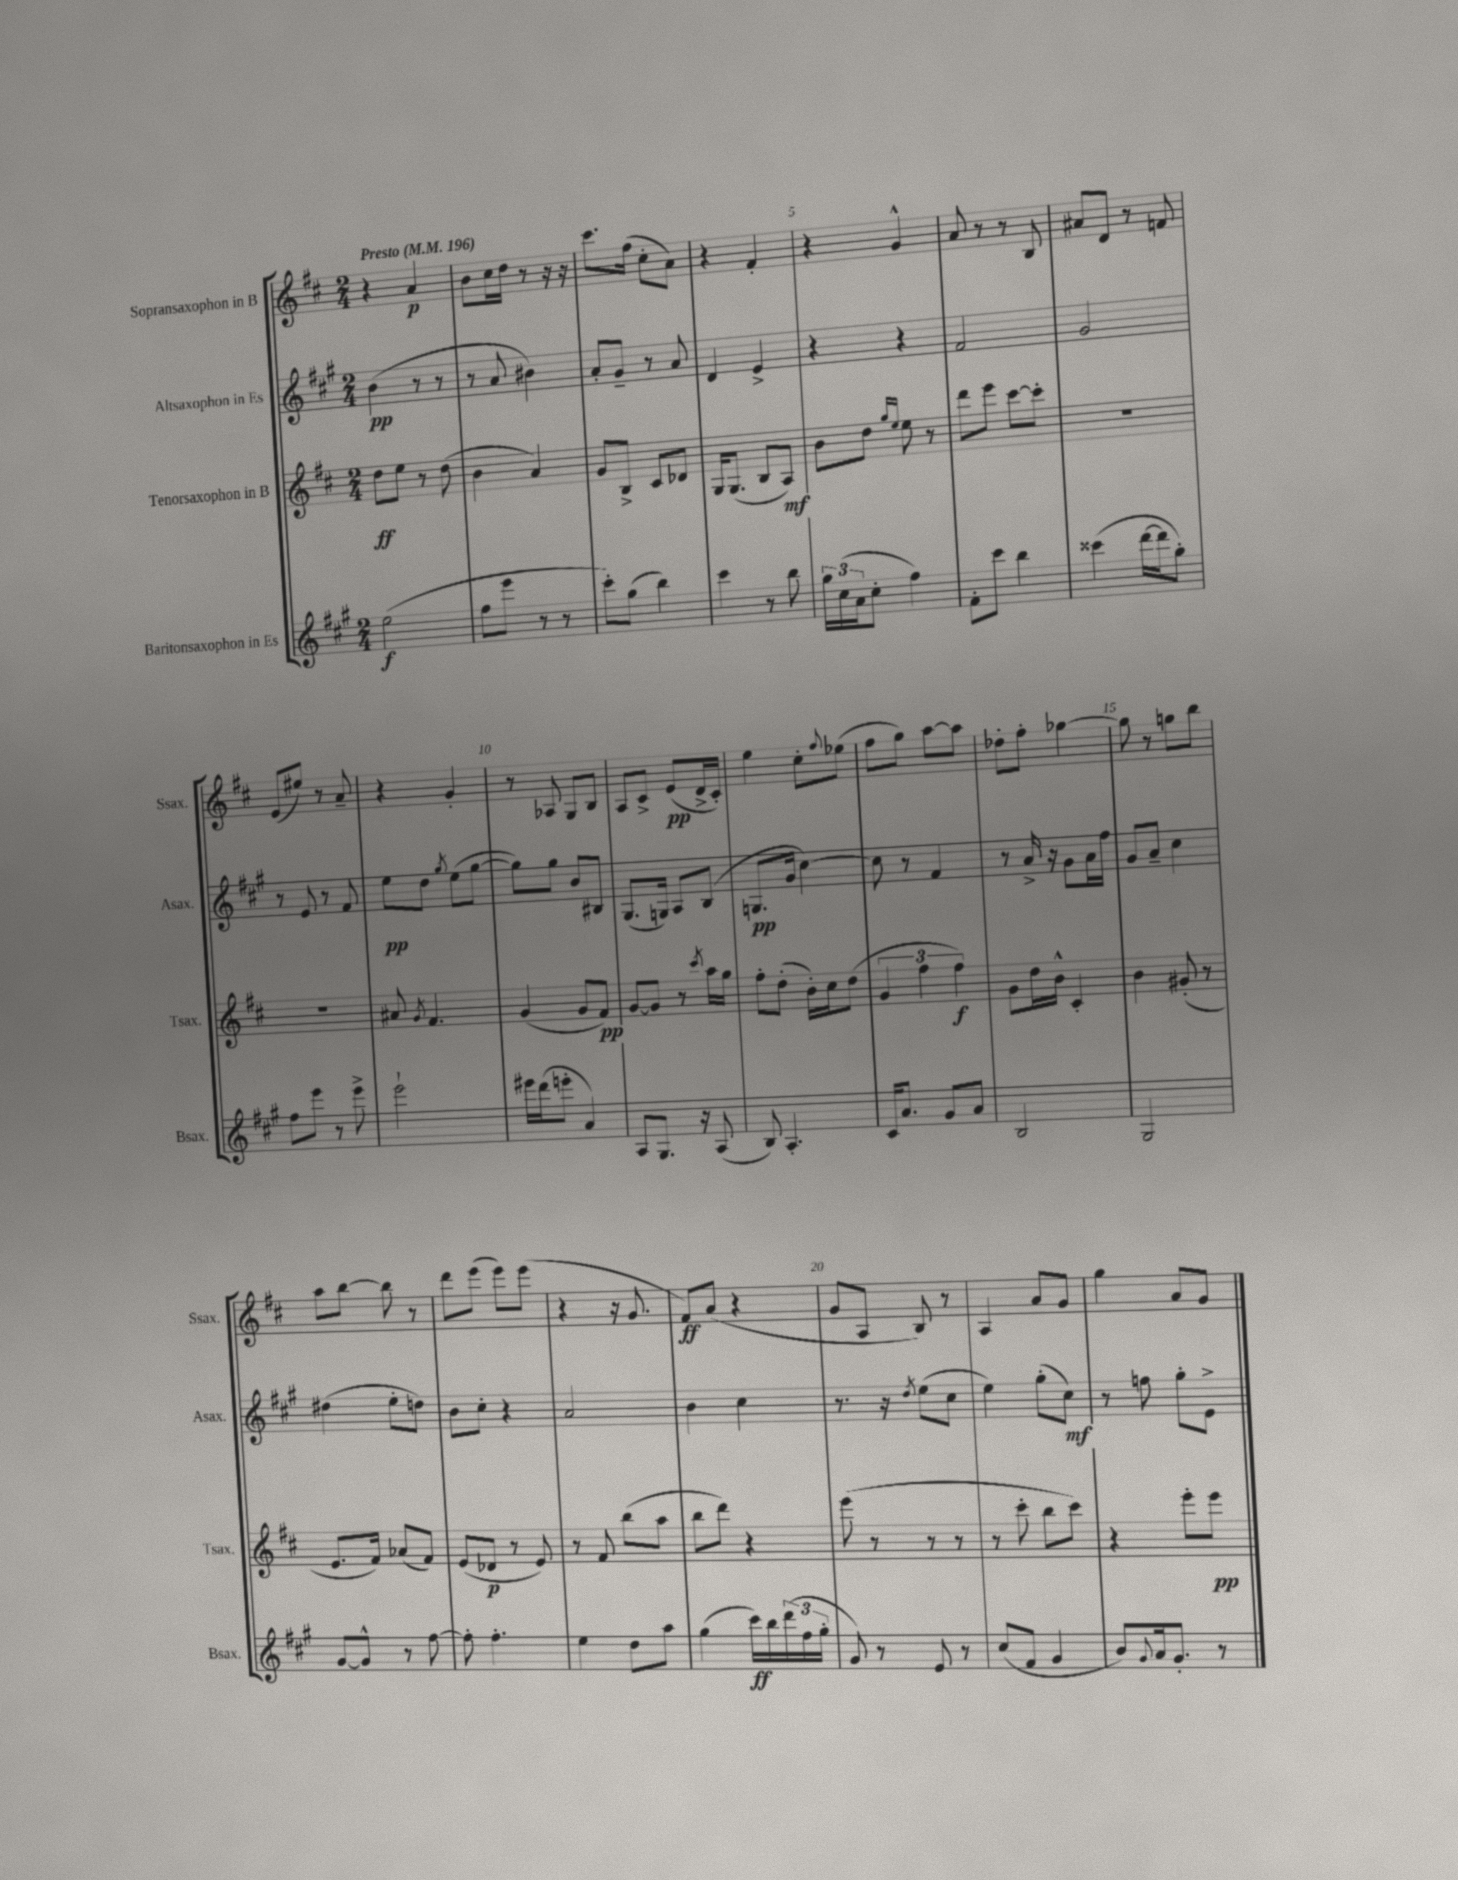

**kern	**dynam	**kern	**dynam	**kern	**dynam	**kern	**dynam
*part4	*part4	*part3	*part3	*part2	*part2	*part1	*part1
*staff4	*staff4	*staff3	*staff3	*staff2	*staff2	*staff1	*staff1
*I"Baritonsaxophon in Es	*	*I"Tenorsaxophon in B	*	*I"Altsaxophon in Es	*	*I"Sopransaxophon in B	*
*I'Bsax.	*	*I'Tsax.	*	*I'Asax.	*	*I'Ssax.	*
*clefG2	*	*clefG2	*	*clefG2	*	*clefG2	*
*k[f#c#g#]	*	*k[f#c#]	*	*k[f#c#g#]	*	*k[f#c#]	*
*M2/4	*	*M2/4	*	*M2/4	*	*M2/4	*
*MM196	*	*MM196	*	*MM196	*	*MM196	*
=1	=1	=1	=1	=1	=1	=1	=1
!	!	!	!	!	!	!LO:TX:a:B:t=Presto	!
(2ee\	f	8dd\L	ff	(4b\	pp	4r	.
.	.	8ee\J	.	.	.	.	.
.	.	8r	.	8r	.	4a/	p
.	.	(8dd\	.	8r	.	.	.
=2	=2	=2	=2	=2	=2	=2	=2
8ff#\L	.	4b\	.	8r	.	8b\L	.
8eee\J	.	.	.	8a/	.	16cc#\L	.
.	.	.	.	.	.	16dd\JJ	.
8r	.	4a/)	.	4b#X\)	.	8r	.
8r	.	.	.	.	.	16r	.
.	.	.	.	.	.	16r	.
=3	=3	=3	=3	=3	=3	=3	=3
8ccc#'\L)	.	8g/L	.	8a'/L	.	8.ccc#\L	.
(8gg#\J	.	8B^/J	.	8g#~/J	.	.	.
.	.	.	.	.	.	(16ff#\Jk	.
4bb\)	.	8c#/L	.	8r	.	8cc#'\L	.
.	.	8d-X/J	.	8a/	.	8a\J)	.
=4	=4	=4	=4	=4	=4	=4	=4
4ccc#\	.	16G/KL	.	4d/	.	4r	.
.	.	(8.G/J	.	.	.	.	.
8r	.	8B/L	.	4e^/	.	4f#'/	.
8bb\	.	8A/J)	mf	.	.	.	.
=5	=5	=5	=5	=5	=5	=5	=5
24gg#\LL	.	8b\L	.	4r	.	4r	.
(24cc#\	.	.	.	.	.	.	.
24a\J	.	.	.	.	.	.	.
8cc#'\J	.	8dd\J	.	.	.	.	.
.	.	16qqgg/LL	.	.	.	.	.
.	.	16qqee/JJ	.	.	.	.	.
4ff#\)	.	8ee\	.	4r	.	4g^^/	.
.	.	8r	.	.	.	.	.
=6	=6	=6	=6	=6	=6	=6	=6
8f#'\L	.	8ddd\L	.	2f#/	.	8a/	.
8ccc#\J	.	8eee\J	.	.	.	8r	.
4bb\	.	[8ccc#\L	.	.	.	8r	.
.	.	8ccc#'\J]	.	.	.	8B/	.
=7	=7	=7	=7	=7	=7	=7	=7
(4ccc##X\	.	2r	.	2g#/	.	8a#X/L	.
.	.	.	.	.	.	8d/J	.
[16ddd\LL	.	.	.	.	.	8r	.
16ddd\J]	.	.	.	.	.	.	.
8gg#'\J)	.	.	.	.	.	8fn/	.
!!LO:LB:g=z
=8	=8	=8	=8	=8	=8	=8	=8
8ff#\L	.	2r	.	8r	.	(8e/L	.
8eee\J	.	.	.	8e/	.	8ee#X/J)	.
8r	.	.	.	8r	.	8r	.
8eee^\	.	.	.	8f#/	.	8a~/	.
=9	=9	=9	=9	=9	=9	=9	=9
2eee`\	.	8a#X/	.	8ee\L	pp	4r	.
.	.	8qg/	.	.	.	.	.
.	.	4.f#/	.	8dd\J	.	.	.
.	.	.	.	8qgg#/	.	.	.
.	.	.	.	(8ee\L	.	4g'/	.
.	.	.	.	[8gg#\J	.	.	.
=10	=10	=10	=10	=10	=10	=10	=10
16eee#X\LL	.	(4g/	.	8gg#\L])	.	8r	.
(16ddd\J	.	.	.	.	.	.	.
8eeen'\J	.	.	.	8gg#\J	.	8A-X/	.
4a/)	.	8g/L	.	8b/L	.	8G/L	.
.	.	8f#/J)	pp	8B#X/J	.	8B/J	.
=11	=11	=11	=11	=11	=11	=11	=11
8A/L	.	[8g/L	.	(8.G#/L	.	8A/L	.
8.G#/J	.	8g/J]	.	.	.	8c#^/J	.
.	.	.	.	16Gn/Jk)	.	.	.
.	.	8r	.	8A/L	.	(8e/L	pp
16r	.	.	.	.	.	.	.
.	.	8qccc#/	.	.	.	.	.
(8A/	.	16aa\LL	.	(8B/J	.	16d^/L	.
.	.	16gg\JJ	.	.	.	16c#'/JJ)	.
=12	=12	=12	=12	=12	=12	=12	=12
8B/)	.	8ff#'\L	.	8.Gn/L	pp	4ee\	.
4.A'/	.	(8dd'\J	.	.	.	.	.
.	.	.	.	16g#/Jk	.	.	.
.	.	16b'\LL)	.	[4cc#\)	.	8cc#'\L	.
.	.	16cc#\J	.	.	.	.	.
.	.	.	.	.	.	8qqff#/	.
.	.	(8dd\J	.	.	.	(8ee-X\J	.
=13	=13	=13	=13	=13	=13	=13	=13
16c#/KL	.	6g/	.	8cc#\]	.	8ff#\L	.
8.a/J	.	.	.	.	.	.	.
.	.	.	.	8r	.	8gg\J)	.
.	.	6ff#\	.	.	.	.	.
8g#/L	.	.	.	4f#/	.	[8aa\L	.
.	.	6ff#\)	f	.	.	.	.
8a/J	.	.	.	.	.	8aa\J]	.
=14	=14	=14	=14	=14	=14	=14	=14
2B/	.	8g\L	.	8r	.	8dd-X'\L	.
.	.	16dd\L	.	16a^/	.	8ff#'\J	.
.	.	16b^^\JJ	.	16r	.	.	.
.	.	4c#'/	.	8g#\L	.	[4gg-X\	.
.	.	.	.	16a\L	.	.	.
.	.	.	.	16ff#\JJ	.	.	.
=15	=15	=15	=15	=15	=15	=15	=15
2G#/	.	4b\	.	8g#/L	.	8gg-\]	.
.	.	.	.	8a~/J	.	8r	.
.	.	(8g#X'/	.	4cc#\	.	8ggn\L	.
.	.	8r	.	.	.	8bb\J	.
!!LO:LB:g=z
=16	=16	=16	=16	=16	=16	=16	=16
[8g#/L	.	8.e/L	.	(4dd#X\	.	8aa\L	.
8g#^^/J]	.	.	.	.	.	[8bb\J	.
.	.	16f#/Jk)	.	.	.	.	.
8r	.	(8a-X/L	.	8ee'\L	.	8bb\]	.
[8ff#\	.	8f#/J)	.	8ddn\J)	.	8r	.
=17	=17	=17	=17	=17	=17	=17	=17
8ff#'\]	.	(8e/L	.	8b\L	.	8ddd\L	.
4.ff#'\	.	8d-X/J	p	8cc#'\J	.	(8eee\J	.
.	.	8r	.	4r	.	8eee\L)	.
.	.	8e/)	.	.	.	(8eee\J	.
=18	=18	=18	=18	=18	=18	=18	=18
4ee\	.	8r	.	2a/	.	4r	.
.	.	8f#/	.	.	.	.	.
8dd\L	.	(8bb\L	.	.	.	16r	.
.	.	.	.	.	.	8.g/	.
8aa\J	.	8aa\J	.	.	.	.	.
=19	=19	=19	=19	=19	=19	=19	=19
(4gg#\	.	8bb\L	.	4b\	.	8f#/L)	ff
.	.	8ddd\J)	.	.	.	(8a/J	.
16ccc#\LL)	ff	4r	.	4cc#\	.	4r	.
16bb\	.	.	.	.	.	.	.
(24ddd\	.	.	.	.	.	.	.
24ff#\	.	.	.	.	.	.	.
24gg#'\JJ	.	.	.	.	.	.	.
=20	=20	=20	=20	=20	=20	=20	=20
8g#/)	.	(8eee\	.	8.r	.	8g/L	.
8r	.	8r	.	.	.	8A/J	.
.	.	.	.	16r	.	.	.
.	.	.	.	8qdd/	.	.	.
8e/	.	8r	.	(8ee\L	.	8B/)	.
8r	.	8r	.	8cc#\J	.	8r	.
=21	=21	=21	=21	=21	=21	=21	=21
(8cc#/L	.	8r	.	4ee\)	.	4A/	.
8f#/J	.	8ccc#'\	.	.	.	.	.
4g#/	.	8bb\L	.	(8gg#'\L	.	8a/L	.
.	.	8ccc#\J)	.	8cc#\J)	mf	8g/J	.
=22	=22	=22	=22	=22	=22	=22	=22
8b/L)	.	4r	.	8r	.	4gg\	.
8qqg#/	.	.	.	.	.	.	.
16a/k	.	.	.	8ffn\	.	.	.
8.g#'/J	.	.	.	.	.	.	.
.	.	8eee'\L	.	8gg#'\L	.	8a/L	.
8r	.	8eee\J	pp	8e^\J	.	8g/J	.
==	==	==	==	==	==	==	==
*-	*-	*-	*-	*-	*-	*-	*-
